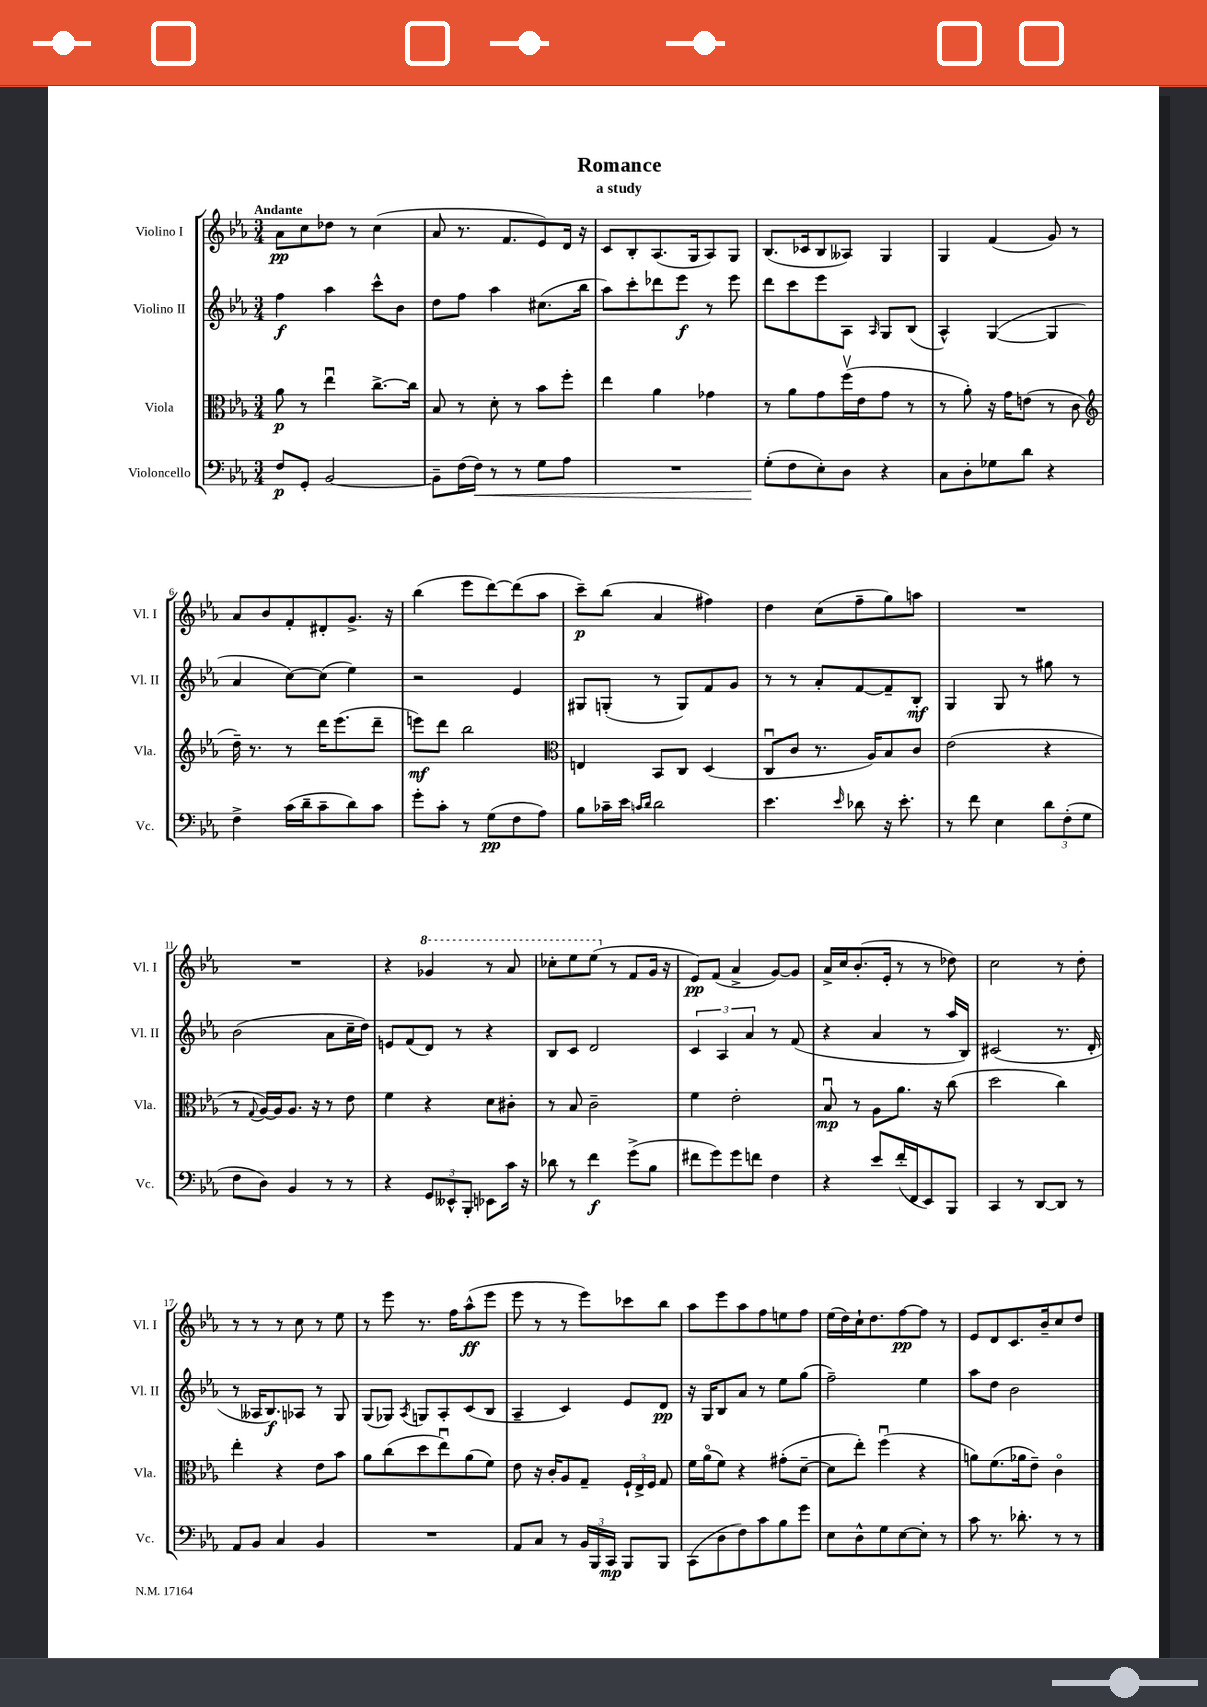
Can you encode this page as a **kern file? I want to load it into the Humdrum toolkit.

**kern	**kern	**kern	**kern
*staff4	*staff3	*staff2	*staff1
*clefF4	*clefC3	*clefG2	*clefG2
*k[b-e-a-]	*k[b-e-a-]	*k[b-e-a-]	*k[b-e-a-]
*M3/4	*M3/4	*M3/4	*M3/4
8F/L	8a-\	4ff\	8a-\L
8GG'/J	8r	.	8cc\
[2BB-/	4ee-u\	4aa-\	8dd-\J
.	.	.	8r
.	[8.cc^\L	8ccc^^\L	(4cc\
.	.	8b-\J	.
.	16cc\]Jk	.	.
=	=	=	=
8BB-~\]L	8B-/	8dd\L	8a-/
(16F\L	8r	8ff\J	8.r
16F\JJ)	.	.	.
8r	8d'\	4aa-\	.
.	.	.	8.f/L
8r	8r	.	.
8G\L	8b-\L	(8.cc#\L	8e-/)
8A-\J	8ff'\J	.	16d/Jk
.	.	16bb-\Jk	16r
=	=	=	=
2.r	4ee-\	8aa-\L)	8c/L
.	.	8ccc'\	8B-'/
.	4a-\	8ddd-\	(8.A-/
.	.	8eee-\J	.
.	.	.	16G/k
.	4g-\	8r	8A-/)
.	.	8eee-\	8G/J
=	=	=	=
(8G'\L	8r	8ddd\L	(8.B-/L
8F\	8a-\L	8ccc\	.
.	.	.	16c-/k
8E-'\)	8g\	8eee-\	8B-/
8D\J	(16ffv\L	8A-\J	8A--/J)
.	16e-\J	.	.
.	.	16qqA-/	.
4r	8g\J	8G/L	4G/
.	8r	(8B-/J	.
=	=	=	=
8C\L	8r	4A-^^/)	4G/
8D'\	8a-'\)	.	.
8G-\	16r	([4G/	(4f/
.	16g\LK	.	.
8d\J	(8e\J	.	.
4r	8r	4G/]	8g/)
.	8c\	.	8r
=	=	=	=
*	*clefG2	*	*
4F^\	16dd~\)	4a-/	8a-/L
.	8.r	.	.
.	.	.	8b-/
(16c\LL	8r	[8cc\L)	8f'/
16d~\J	.	.	.
8c~\	16ddd\LK	(8cc\]J	8d#'/
.	(8.eee-\	.	.
8d\)	.	4ee-\)	8.g^/J
8c\J	8ddd~\J	.	.
.	.	.	16r
=	=	=	=
8g'\L	8eee\L)	2r	(4bb-\
8c'\J	8ddd\J	.	.
8r	2bb-\	.	8eee-\L
(8G\L	.	.	[8ddd\)
8F\	.	4e-/	(8ddd\]
8A-\J)	.	.	8aa-\J
=	=	=	=
*	*clefC3	*	*
8B-\L	4E/	8G#/L	8ccc~\L)
16c-~\L	.	(8G'/J	(8bb-\J
16e-\JJ	.	.	.
16qqc/LL	.	.	.
16qqd/JJ	.	.	.
2d\	8BB-/L	8r	4a-/
.	8C/J	8G/L)	.
.	(4D/	8f/	4ff#\)
.	.	8g/J	.
=	=	=	=
4.e-\	8Cu/L	8r	4dd\
.	8c/J	8r	.
.	8.r	8a-'/L	(8cc\L
16qqe-/	.	.	.
8d-\	.	[8f/	8ff~\
.	16A-/LK)	.	.
16r	8B-/	8f~/]	8gg\)
8.e-'\	.	.	.
.	8c/J	8B-'/J	8aa\J
=	=	=	=
8r	(2e-\	4G/	2.r
8f\	.	.	.
4E-\	.	8G/	.
.	.	8r	.
12d\L	4r	8gg#\	.
(12F'\	.	.	.
.	.	8r	.
12G\J	.	.	.
=	=	=	=
8F\L	8r	(2b-\	2.r
.	8qqG/	.	.
8D\J)	[16A-/LL)	.	.
.	16A-/]J	.	.
4BB-/	8.A-/J	.	.
.	16r	.	.
8r	8r	8a-\L	.
8r	8e-\	16cc~\L	.
.	.	16dd\JJ)	.
=	=	=	=
4r	4f\	8e/L	4r
.	.	(8f/	.
12GG/L	4r	8d/J)	4gg-/
12EE--^^/	.	.	.
.	.	8r	.
12BBB-'/J	.	.	.
8EE-\L	8d\L	4r	8r
16c\Jk	8c#'\J	.	8aa-/
16r	.	.	.
=	=	=	=
8d-\	8r	8B-/L	8ccc-'\L
8r	8B-/	8c/J	8eee-\
4f\	2c~\	2d/	(8eee-\J
.	.	.	8r
(8g^\L	.	.	8f/L
8B-\J	.	.	16g/Jk
.	.	.	16r
=	=	=	=
8f#\L	4f\	6c/	8e-/L)
8g\)	.	.	(8f/J
.	.	6A-/	.
8g\	2e-'\	.	4a-^/
.	.	6a-/	.
8f\J	.	.	.
4F\	.	8r	[8g/L)
.	.	(8f/	8g/]J
=	=	=	=
4r	8B-u/	4r	16a-^/LL
.	.	.	16cc/J
.	8r	.	(8.b-'/
8e-/L	8A-\L	4a-/	.
.	.	.	16e-'/Jk
(16f'/L	8.a-\J	.	8r
16FF/J	.	.	.
8EE-/)	.	8r	8r
.	16r	.	.
8BBB-/J	(8cc\	16aa-/LL	8dd-\)
.	.	16B-/JJ)	.
=	=	=	=
4CC/	2dd\	(2c#/	2cc\
8r	.	.	.
[8DD/L	.	.	.
8DD/]J	4cc\)	8.r	8r
8r	.	.	8dd'\
.	.	16d'/	.
=	=	=	=
8AA-/L	4ee-'\	8r	8r
8BB-/J	.	16A--/LK	8r
.	.	8.B-/)	.
4C/	4r	.	8r
.	.	8A-/J	8cc\
4BB-/	8e-\L	8r	8r
.	8b-\J	8G/	8ee-\
=	=	=	=
2.r	8a-\L	(8G/L	8r
.	(8cc\	8G-/J)	8eee-\
.	.	8qA-/	.
.	8dd\	8G/L	8.r
.	8ee-u\)	8A-'/	.
.	.	.	16ff\LK
.	(8a-\	(8c/	(8aa-^^\
.	8f\J)	8B-/J	8eee-\J
=	=	=	=
8AA-/L	8e-\	4A-~/	8eee-\
8C/J	16r	.	8r
.	16c'/LK	.	.
8r	8A-/	4c/)	8r
24BB-/LL	8G~/J	.	8eee-\L)
24BBB-/	.	.	.
24CC/JJ	.	.	.
8BBB-/L	24F`/LL	8e-/L	8ccc-\
.	24E-^/	.	.
.	24F/JJ	.	.
8BBB-/J	8G/	8d/J	8bb-\J
=	=	=	=
(8CC\L	16f\LL	16r	8aa-\L
.	(16a-o\J	16G/LK	.
8D\	8f\J)	8B-/	8eee-\
8F\)	4r	8a-/J	8aa-\
8c\	.	8r	8ff\
8B-\	(8g#'\L	8ee-\L	8ee\
8g\J	[8d~\J	(8gg\J	8ff\J
=	=	=	=
8E-\L	8d\]L	2ff~\)	(16ee-\LL
.	.	.	16dd\)
8D^^\	8ee-'\J)	.	16cc`\J
.	.	.	8.dd\
8G\	(4ffu\	.	.
[8E-\	.	.	[8ff\
8E-'\]J	4r	4ee-\	8ff\]J
8r	.	.	8r
=	=	=	=
8c\	8a\L)	8aa-\L	8e-/L
8.r	(8.f\	8dd\J	8d/
.	.	2b-\	8.c/
8.d-'\	16a-\k	.	.
.	8e-~\J)	.	.
.	.	.	16b-~/k
8r	4co\	.	8cc/
8r	.	.	8dd/J
==	==	==	==
*-	*-	*-	*-
